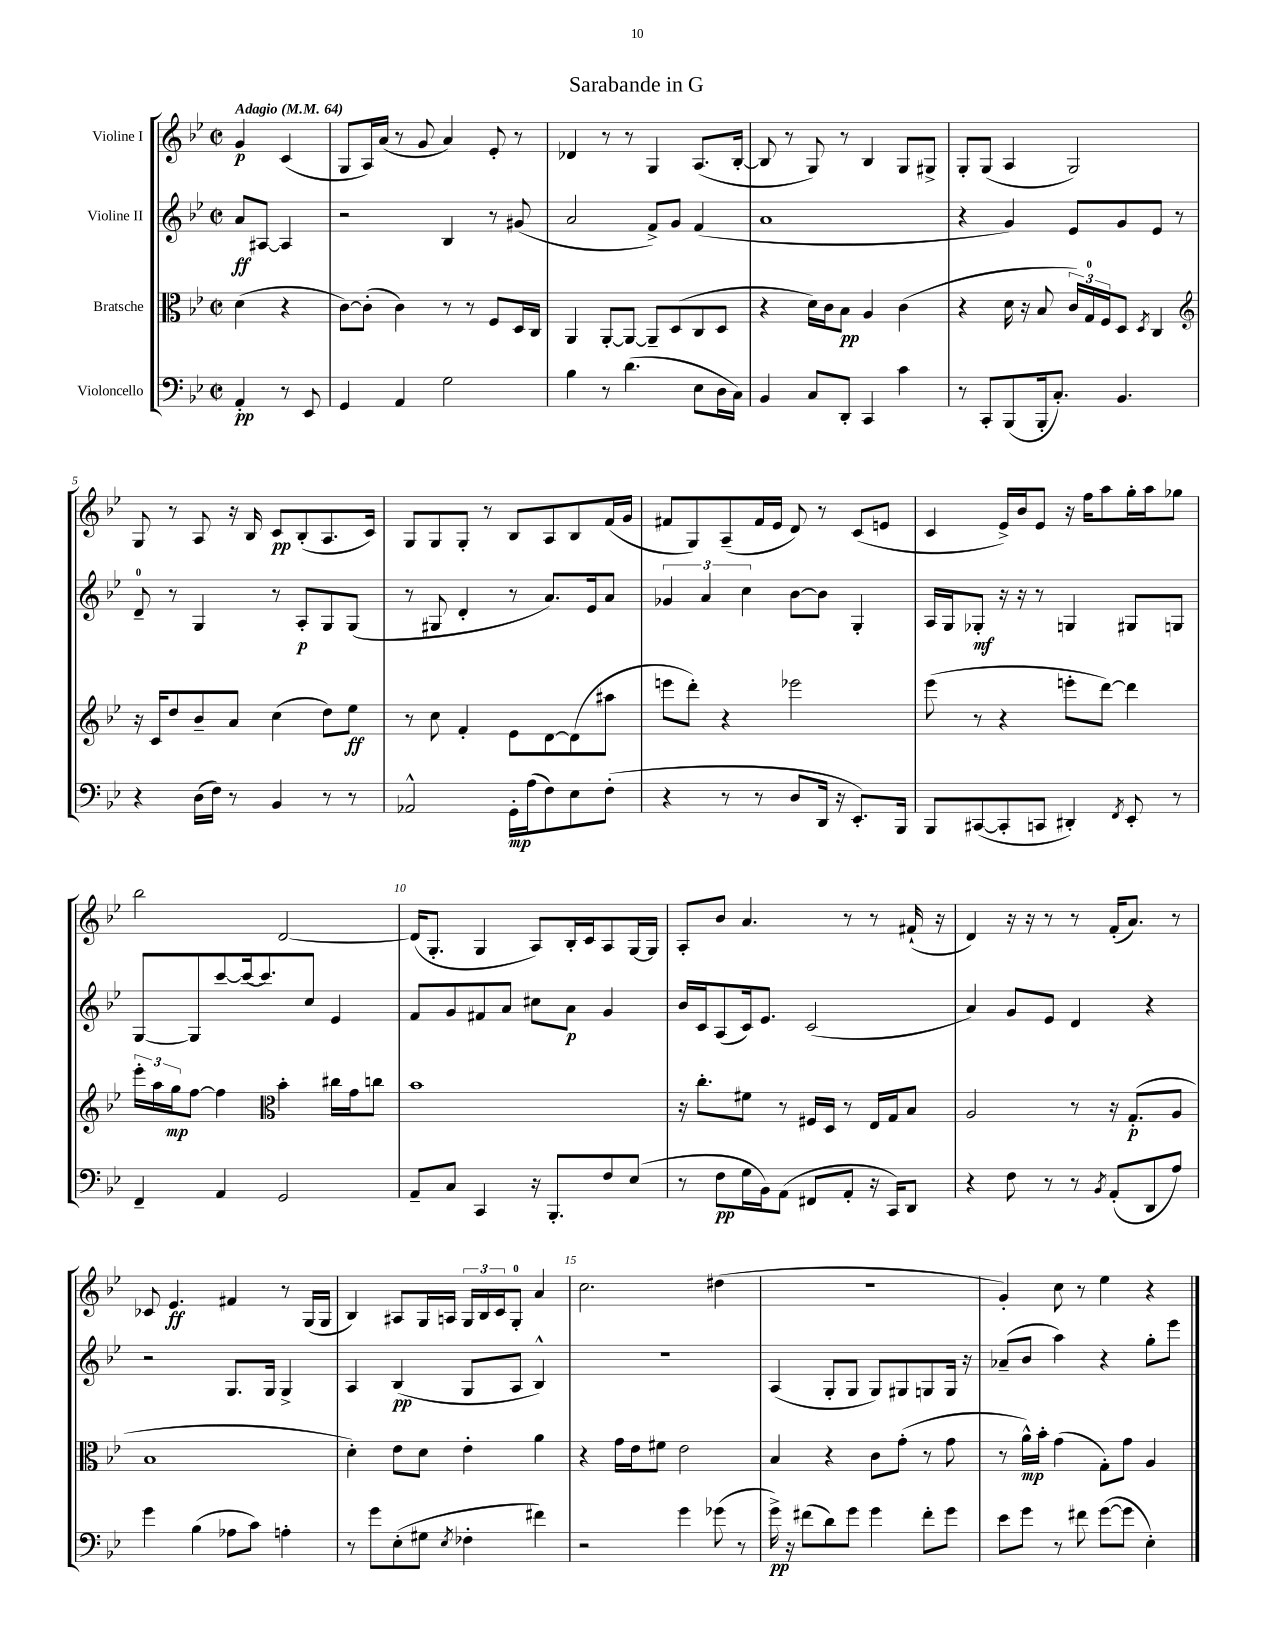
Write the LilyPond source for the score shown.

\header { title = "Sarabande in G" }
<<
\new StaffGroup <<
\new Staff = "s0" \with { instrumentName = "Violine I" } {
    \clef treble \key bes \major \defaultTimeSignature \time 2/2 \partial 2 \tempo "Adagio" 4 = 64
    g'4\p c'4( |
    g8 a16) a'16( r8 g'8 a'4) ees'8-. r8 |
    des'4 r8 r8 g4 a8.( bes16~-. |
    bes8 r8 g8) r8 bes4 g8 gis8-> |
    g8-. g8( a4 g2) |
    g8 r8 a8 r16 bes16 c'8\pp bes8-.( a8. c'16) |
    g8 g8 g8-. r8 bes8 a8 bes8 f'16( g'16 |
    fis'8 g8) a8--( fis'16 ees'16 d'8) r8 c'8( e'8 |
    c'4 ees'16->) bes'16 ees'8 r16 f''16 a''8 g''16-. a''16 ges''8 |
    bes''2 d'2~ |
    d'16( g8.-. g4 a8) bes16-. c'16 a8 g16~ g16 |
    a8-. bes'8 a'4. r8 r8 fis'16-!( r16 |
    d'4) r16 r16 r8 r8 f'16-.( a'8.) r8 |
    ces'8 ees'4.\ff fis'4 r8 g16( g16 |
    bes4) ais8 g16 a16 \tuplet 3/2 { g16 bes16 c'16 } g8-0-. a'4 |
    c''2. dis''4( |
    R1 |
    g'4-.) c''8 r8 ees''4 r4 \bar "|." |
}
\new Staff = "s1" \with { instrumentName = "Violine II" } {
    \clef treble \key bes \major \defaultTimeSignature \time 2/2 \partial 2
    a'8\ff ais8~ ais4 |
    r2 bes4 r8 gis'8( |
    a'2 f'8->) g'8 f'4( |
    a'1 |
    r4 g'4) ees'8 g'8 ees'8 r8 |
    d'8-0-- r8 g4 r8 a8-.\p g8 g8( |
    r8 gis8 d'4-. r8 a'8.) ees'16 a'8 |
    \tuplet 3/2 { ges'4 a'4 c''4 } bes'8~ bes'8 g4-. |
    a16 g16 ges8-.\mf r16 r16 r8 g4 gis8 g8 |
    g8~ g8 c'''8~ c'''16~ c'''8. c''8 ees'4 |
    f'8 g'8 fis'8 a'8 cis''8 a'8\p g'4 |
    bes'16 c'16 a8( c'16) ees'8. c'2( |
    a'4) g'8 ees'8 d'4 r4 |
    r2 g8. g16 g4-> |
    a4 bes4\pp( g8 a8 bes4-^) |
    R1 |
    a4( g8-. g8 g8) gis8 g8 g16 r16 |
    aes'8--( bes'8 a''4) r4 g''8-. ees'''8 \bar "|." |
}
\new Staff = "s2" \with { instrumentName = "Bratsche" } {
    \clef alto \key bes \major \defaultTimeSignature \time 2/2 \partial 2
    d'4( r4 |
    c'8~) c'8-.( c'4) r8 r8 f8 d16 c16 |
    a,4 a,8~-. a,8~ a,8-- d8( c8 d8 |
    r4 d'16) c'16 bes8\pp a4 c'4( |
    r4 d'16 r16 bes8 \tuplet 3/2 { c'16) g16-0 f16 } d8 \acciaccatura { d8 } c4 |
    \clef treble r16 c'16 d''8 bes'8-- a'8 c''4( d''8) ees''8\ff |
    r8 c''8 f'4-. ees'8 d'8~ d'8( ais''8 |
    e'''8 d'''8-.) r4 ees'''2 |
    ees'''8( r8 r4 e'''8-. d'''8~) d'''4 |
    \tuplet 3/2 { ees'''16-. a''16 g''16\mp } f''8~ f''4 \clef alto bes'4-. cis''16 g'16 c''8 |
    bes'1 |
    r16 c''8.-. fis'8 r8 fis16 d16 r8 ees16 g16 bes8 |
    a2 r8 r16 g8.-.\p( a8 |
    bes1 |
    d'4-.) ees'8 d'8 ees'4-. a'4 |
    r4 g'16 ees'16 fis'8 ees'2 |
    bes4 r4 c'8 g'8-.( r8 g'8 |
    r8 a'16-^\mp) bes'16-. g'4( g8-.) g'8 a4 \bar "|." |
}
\new Staff = "s3" \with { instrumentName = "Violoncello" } {
    \clef bass \key bes \major \defaultTimeSignature \time 2/2 \partial 2
    a,4-.\pp r8 ees,8 |
    g,4 a,4 g2 |
    bes4 r8 d'4.( ees8 d16 c16) |
    bes,4 c8 d,8-. c,4 c'4 |
    r8 c,8-. bes,,8( bes,,16-. c8.-.) bes,4. |
    r4 d16( f16) r8 bes,4 r8 r8 |
    aes,2-^ g,16-.\mp a16( f8) ees8 f8-.( |
    r4 r8 r8 d8 d,16 r16 ees,8.-.) bes,,16 |
    bes,,8 cis,8~( cis,8-. c,8 dis,4-.) \acciaccatura { f,8 } ees,8-. r8 |
    f,4-- a,4 g,2 |
    a,8-- c8 c,4 r16 bes,,8.-. f8 ees8( |
    r8 f8\pp g16 bes,16) a,8( fis,8 a,8-. r16 c,16) d,8 |
    r4 f8 r8 r8 \acciaccatura { bes,8 } a,8-.( d,8 a8) |
    g'4 bes4( aes8 c'8) a4-. |
    r8 g'8 ees8-.( gis8 \acciaccatura { ees8 } fes4-. fis'4) |
    r2 g'4 ges'8( r8 |
    g'16->\pp) r16 fis'8( d'8) g'8 g'4 fis'8-. g'8 |
    ees'8 g'8 r8 fis'8 g'8~( g'8 ees4-.) \bar "|." |
}
>>
>>
\layout { \context { \Score \override BarNumber.break-visibility = ##(#f #t #t) barNumberVisibility = #(every-nth-bar-number-visible 5) } }
